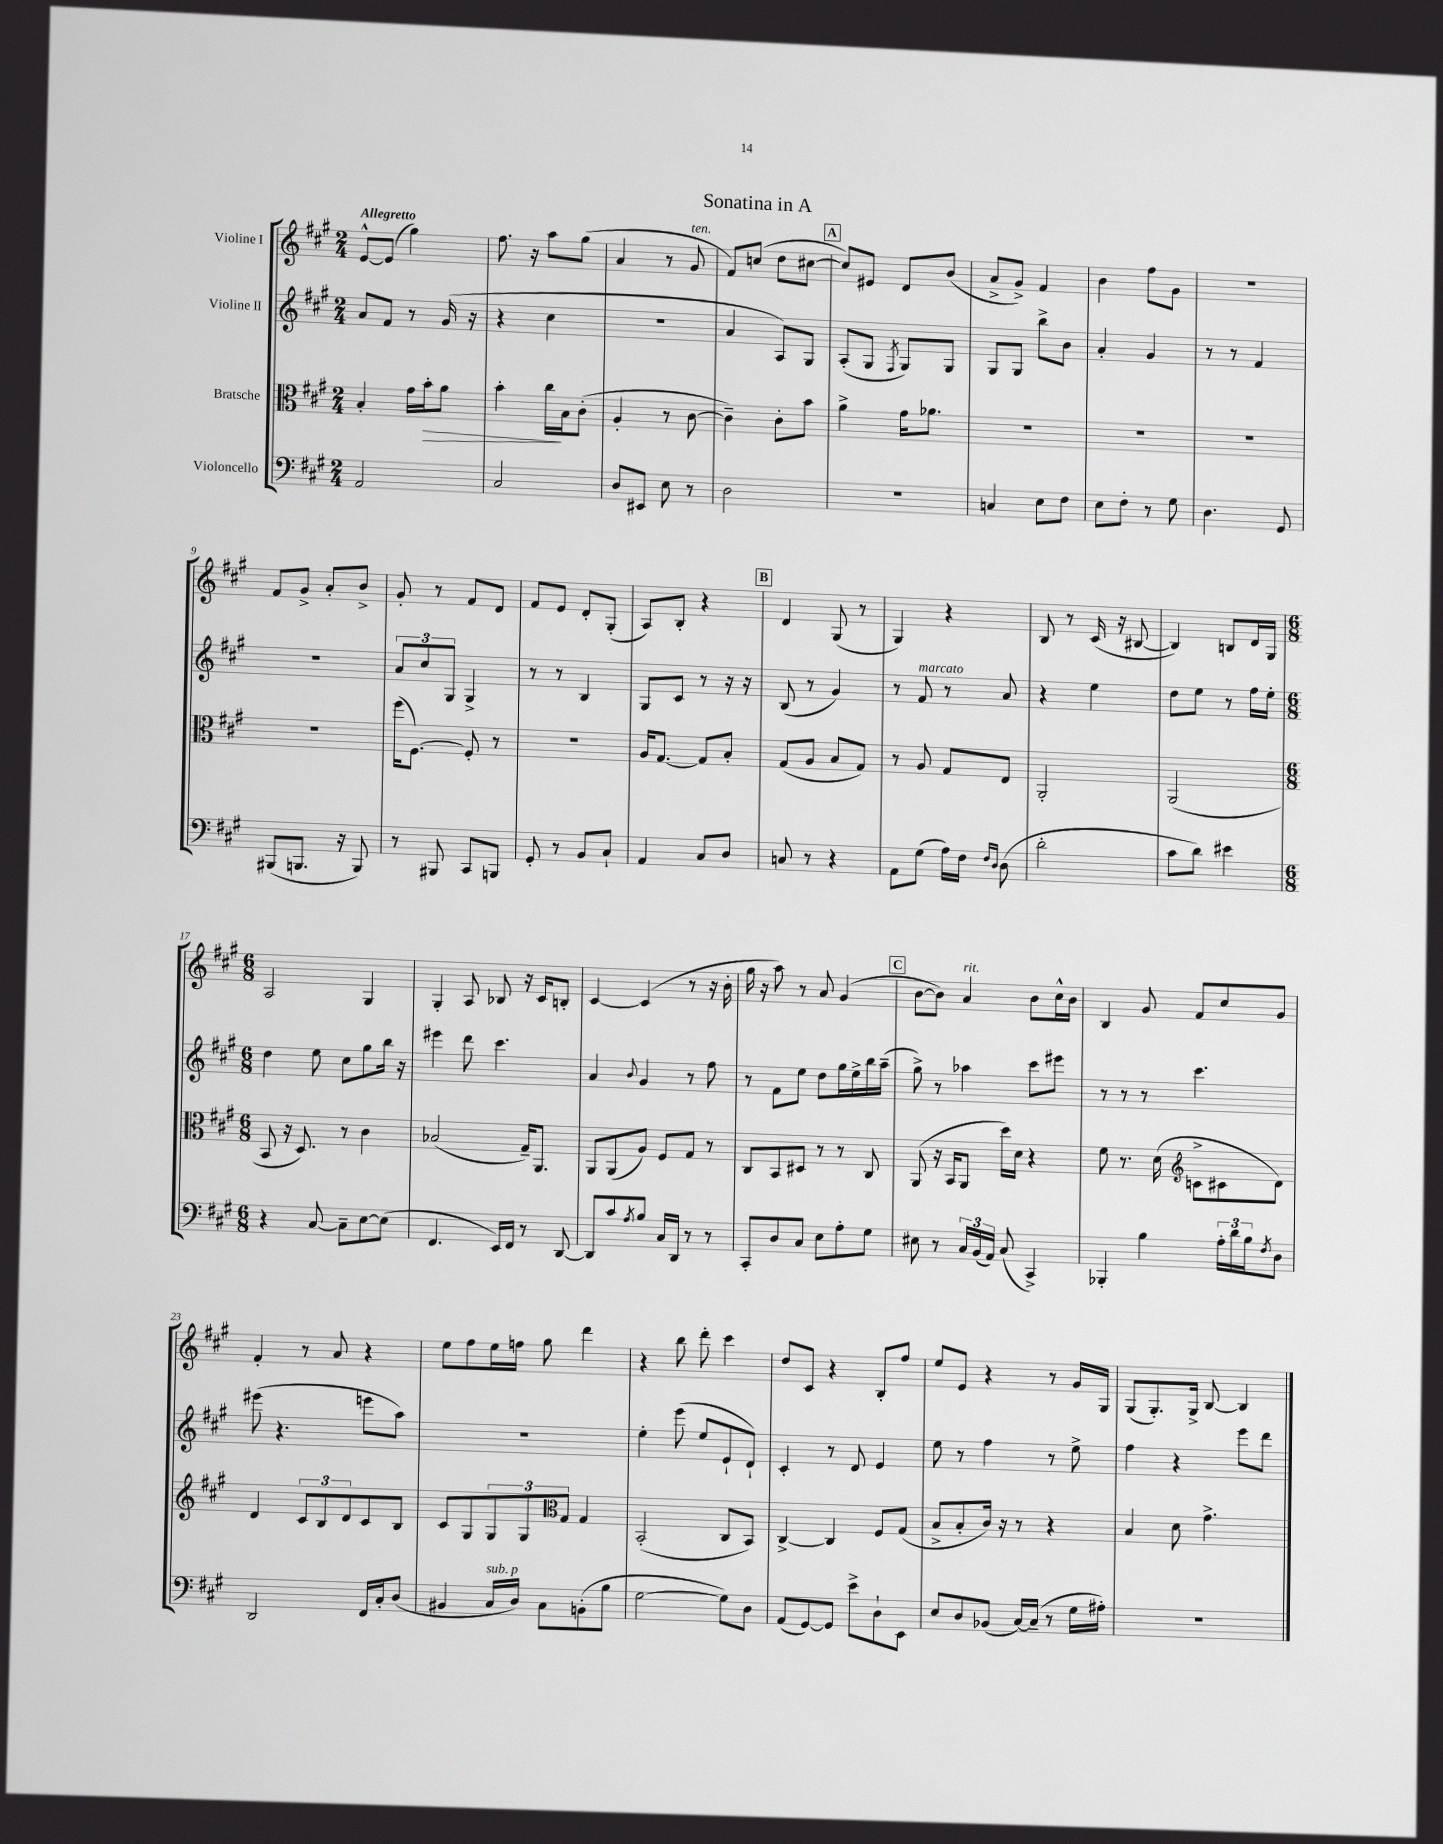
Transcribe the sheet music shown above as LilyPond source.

\header { title = "Sonatina in A" }
<<
\new StaffGroup <<
\new Staff = "s0" \with { instrumentName = "Violine I" } {
    \clef treble \key a \major \numericTimeSignature \time 2/4 \tempo "Allegretto"
    e'8~-^ e'8( gis''4) |
    fis''8. r16 a''8 gis''8( |
    a'4 r8 gis'8^\markup { \italic "ten." } |
    fis'8) c''8( d''8 cis''8~ |
    \mark \markup { \box "A" } cis''8) eis'8 d'8 b'8( |
    a'8-> gis'8->) fis'4 |
    b'4 fis''8 gis'8 |
    r2 |
    fis'8 gis'8-> a'8-. b'8-> |
    gis'8-. r8 fis'8 d'8 |
    fis'8 e'8 d'8-. gis8-.( |
    a8) b8-. r4 |
    \mark \markup { \box "B" } d'4 gis8( r8 |
    gis4) r4 |
    b8 r8 cis'16( r16 bis8~ |
    bis4) b8 d'16 gis16 |
    \numericTimeSignature \time 6/8 a2 gis4 |
    gis4-. a8 bes8 r16 cis'16 b8-. |
    cis'4~ cis'4( r8 r16 b'16-. |
    gis''16 r16 a''8) r8 a'8 gis'4( |
    \mark \markup { \box "C" } b'8~ b'8) a'4^\markup { \italic "rit." } b'8 cis''16-^ b'16 |
    b4 gis'8 fis'8 cis''8 gis'8 |
    fis'4-. r8 a'8 r4 |
    e''8 fis''8 e''16 f''16 gis''8 d'''4 |
    r4 b''8 d'''8-. cis'''4 |
    d''8 cis'8 r4 b8-. fis''8 |
    e''8 e'8 r4 r8 gis'16 gis16 |
    gis8( gis8.-.) gis16-> b8~ b4 \bar "|." |
}
\new Staff = "s1" \with { instrumentName = "Violine II" } {
    \clef treble \key a \major \numericTimeSignature \time 2/4
    a'8 fis'8 r8 gis'16( r16 |
    r4 cis''4 |
    r2 |
    a'4 a8) gis8 |
    \mark \markup { \box "A" } a8-.( gis8 \acciaccatura { fis8 } gis8) gis8 |
    gis8 gis8 b''8-> b'8 |
    a'4-. gis'4 |
    r8 r8 fis'4 |
    r2 |
    \tuplet 3/2 { a'8 cis''8 gis8 } gis4-> |
    r8 r8 b4 |
    gis8 cis'8 r8 r16 r16 |
    \mark \markup { \box "B" } b8( r8 gis'4) |
    r8 fis'8^\markup { \italic "marcato" } r8 a'8 |
    r4 e''4 |
    d''8 e''8 r8 fis''16 e''16-. |
    \numericTimeSignature \time 6/8 d''4 e''8 cis''8 gis''8 b''16 r16 |
    eis'''4 d'''8 cis'''4. |
    a'4 \appoggiatura { b'8 } gis'4 r8 fis''8 |
    r8 fis'8 e''8 d''8 gis''16 e''16-> b''16 a''16--( |
    \mark \markup { \box "C" } gis''8->) r8 aes''4 cis'''8 eis'''8 |
    r8 r8 r8 cis'''4. |
    eis'''8( r4. e'''8 a''8) |
    R2. |
    e''4-. e'''8( e''8 e'8-! d'8-!) |
    cis'4-. r8 d'8 e'4 |
    e''8 r8 fis''4 r8 e''8-> |
    fis''4 r4 e'''8 d'''8 \bar "|." |
}
\new Staff = "s2" \with { instrumentName = "Bratsche" } {
    \clef alto \key a \major \numericTimeSignature \time 2/4
    b4-. gis'16 b'16-.\> a'8 |
    b'4-. cis''16\! b16 cis'8-.( |
    a4-. r8 cis'8~ |
    cis'4--) cis'8-. b'8 |
    \mark \markup { \box "A" } a'4-> gis'16 aes'8. |
    R2 |
    R2 |
    R2 |
    R2 |
    fis''16( fis8.~) fis8-. r8 |
    r2 |
    a16 gis8.~ gis8 b8-. |
    \mark \markup { \box "B" } gis8( a8 b8 gis8) |
    r8 a8 gis8 e8 |
    a,2-. |
    a,2( |
    \numericTimeSignature \time 6/8 b,8 r16 d8.) r8 cis'4 |
    bes2( gis16--) a,8. |
    a,8 a,8( a8) fis8 gis8 r8 |
    cis8 b,8 dis8 r8 r8 cis8 |
    \mark \markup { \box "C" } a,8( r16 b,16 a,8 d''16) d'16 r4 |
    fis'8 r8. d'16( c'8-> cis'8 d'8) |
    \clef treble d'4 \tuplet 3/2 { cis'8 b8 d'8 } cis'8 b8 |
    cis'8 gis8 \tuplet 3/2 { gis8 gis8 gis8 } gis4 |
    \clef alto b,2-.( cis8 b,8) |
    cis4~-> cis4 fis8 gis8( |
    b8-> b8-. cis'16) r16 r8 r4 |
    b4 d'8 gis'4.-> \bar "|." |
}
\new Staff = "s3" \with { instrumentName = "Violoncello" } {
    \clef bass \key a \major \numericTimeSignature \time 2/4
    a,2 |
    cis2 |
    d8 eis,8 e8 r8 |
    d2 |
    \mark \markup { \box "A" } r2 |
    c4 e8 fis8 |
    e8 fis8-. r8 gis8 |
    d4. gis,8 |
    bis,,8( b,,8. r16 b,,8) |
    r8 bis,,8 cis,8 b,,8 |
    gis,8-. r8 b,8 cis8-! |
    a,4 cis8 d8 |
    \mark \markup { \box "B" } c8 r8 r4 |
    a,8 gis8( a16) fis16 \grace { fis16 d16 } d8( |
    d'2-. |
    cis'8 d'8) eis'4 |
    \numericTimeSignature \time 6/8 r4 cis8~ cis8-- e8~ e8( |
    fis,4. e,16) fis,16 r8 d,8~ |
    d,8 cis'8 \acciaccatura { a8 } b8 cis16 d,16 r8 r8 |
    cis,8-. d8 cis8 e8 a8-. gis8 |
    \mark \markup { \box "C" } eis8 r8 \tuplet 3/2 { cis16 b,16( a,16) } cis8( cis,4->) |
    bes,,4-. b4 \tuplet 3/2 { a16-. d'16 b16 } \acciaccatura { fis8 } d8 |
    d,2 fis,16 cis16-. d8( |
    bis,4 cis16^\markup { \italic "sub. p" } d16) cis8 b,8-.( b8 |
    gis2~ gis8) d8 |
    a,8( gis,8~) gis,8 e'8-> d8-! e,8 |
    e8 d8 bes,8( cis16~) cis16--( r8 gis16 ais16-.) |
    R2. \bar "|." |
}
>>
>>
